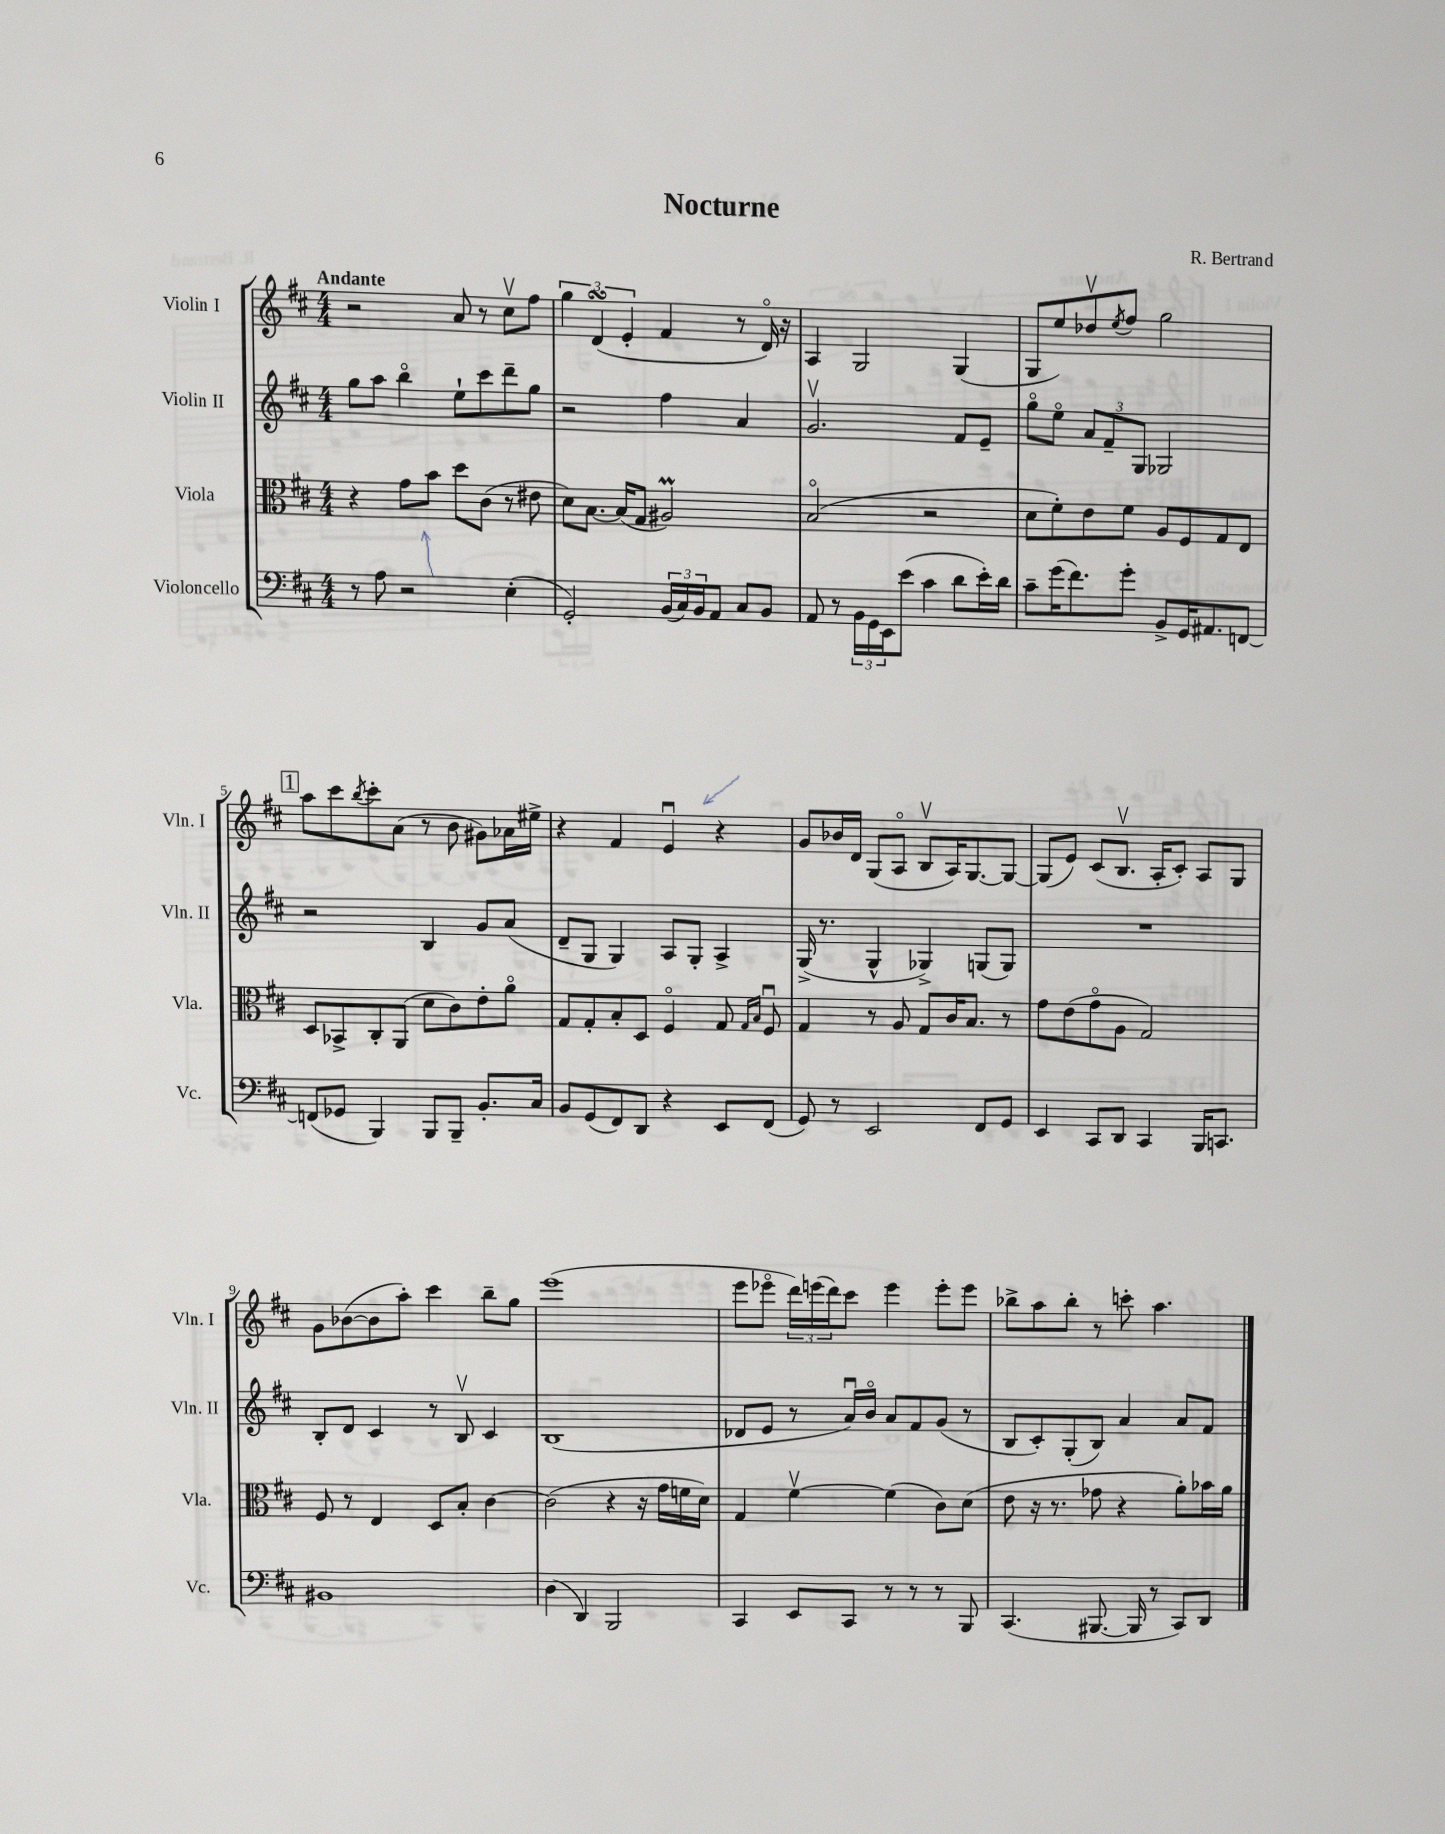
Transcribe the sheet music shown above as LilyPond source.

\header { title = "Nocturne" composer = "R. Bertrand" }
<<
\new StaffGroup <<
\new Staff = "s0" \with { instrumentName = "Violin I" shortInstrumentName = "Vln. I" } {
    \clef treble \key d \major \numericTimeSignature \time 4/4 \tempo "Andante"
    r2 a'8 r8 cis''8\upbow fis''8 |
    \tuplet 3/2 { g''4 d'4\turn( e'4-. } fis'4 r8 d'16\flageolet) r16 |
    a4 g2 g4( |
    g8 e''8) des''8\upbow \acciaccatura { e''8 } fis''8 g''2 |
    \mark \markup { \box "1" } a''8 cis'''8 \acciaccatura { b''8 } cis'''8-. a'8( r8 b'8 gis'8) aes'16 eis''16-> |
    r4 fis'4 e'4\downbow r4 |
    g'8 bes'16 d'16 g8( a8\flageolet b8\upbow a16) g8.~ g8~ |
    g8( e'8) cis'8( b8.\upbow a16-. cis'8-.) a8 g8 |
    g'8 bes'8~( bes'8 a''8-.) cis'''4 b''8-- g''8 |
    e'''1( |
    e'''8 ees'''8\flageolet \tuplet 3/2 { d'''16) e'''16( d'''16) } cis'''8 e'''4 e'''8-. e'''8 |
    bes''8-> a''8 bes''8-. r8 c'''8-. a''4. \bar "|." |
}
\new Staff = "s1" \with { instrumentName = "Violin II" shortInstrumentName = "Vln. II" } {
    \clef treble \key d \major \numericTimeSignature \time 4/4
    g''8 a''8 b''4\flageolet e''8-! cis'''8 d'''8-- g''8 |
    r2 fis''4 a'4 |
    g'2.\upbow fis'8 e'8-- |
    g''8\flageolet e''8\flageolet \tuplet 3/2 { a'8 fis'8-- g8 } ges2 |
    \mark \markup { \box "1" } r2 b4 g'8 a'8( |
    d'8-- g8 g4) a8 g8-. a4-> |
    g16->( r8. g4-^ ges4->) g8( g8) |
    R1 |
    b8-. d'8 cis'4 r8 b8\upbow cis'4 |
    b1( |
    des'8 e'8 r8 a'16\downbow) b'16\flageolet a'8 fis'8 g'8( r8 |
    b8 cis'8-.) g8-.( b8) a'4 a'8 fis'8 \bar "|." |
}
\new Staff = "s2" \with { instrumentName = "Viola" shortInstrumentName = "Vla." } {
    \clef alto \key d \major \numericTimeSignature \time 4/4
    r4 g'8 b'8 d''8 cis'8( r8 eis'8 |
    d'8) b8.~ b16( g8 ais2\prall) |
    b2\flageolet( r2 |
    d'8 fis'8-.) e'8 fis'8 a8 fis8 g8 e8 |
    \mark \markup { \box "1" } d8 bes,8-> cis8-. a,8( d'8 cis'8) e'8-. a'8\flageolet |
    g8 g8-. b8-. d8 fis4\flageolet g8 \grace { g16 b16 } fis8\downbow |
    g4 r8 a8 g8 cis'16 b8. r8 |
    g'8 e'8( g'8\flageolet a8 g2) |
    fis8 r8 e4 d8 b8-. cis'4~ |
    cis'2( r4 r16 g'16 f'16 d'16) |
    g4 fis'4~\upbow fis'4( cis'8) d'8( |
    e'8 r16 r8. ges'8 r4 a'8-.) bes'16 a'16 \bar "|." |
}
\new Staff = "s3" \with { instrumentName = "Violoncello" shortInstrumentName = "Vc." } {
    \clef bass \key d \major \numericTimeSignature \time 4/4
    r8 a8 r2 e4-.( |
    g,2-.) \tuplet 3/2 { b,16( cis16) b,16 } a,8 cis8 b,8 |
    a,8 r8 \tuplet 3/2 { b,16 g,16 e,16 } e'8( cis'4 d'8 e'16-.) d'16 |
    cis'8-- g'16( fis'8.) g'8-. b,8-> g,16 ais,8. f,8~ |
    \mark \markup { \box "1" } f,8( ges,8 b,,4) b,,8 b,,8-- b,8.-. cis16 |
    b,8 g,8( fis,8) d,8 r4 e,8 fis,8( |
    g,8) r8 e,2 fis,8 g,8 |
    e,4 cis,8 d,8 cis,4 b,,16 c,8. |
    bis,1 |
    d4( d,4) b,,2 |
    cis,4 e,8 cis,8 r8 r8 r8 b,,8 |
    cis,4.( bis,,8.~ bis,,16 r8 cis,8) d,8 \bar "|." |
}
>>
>>
